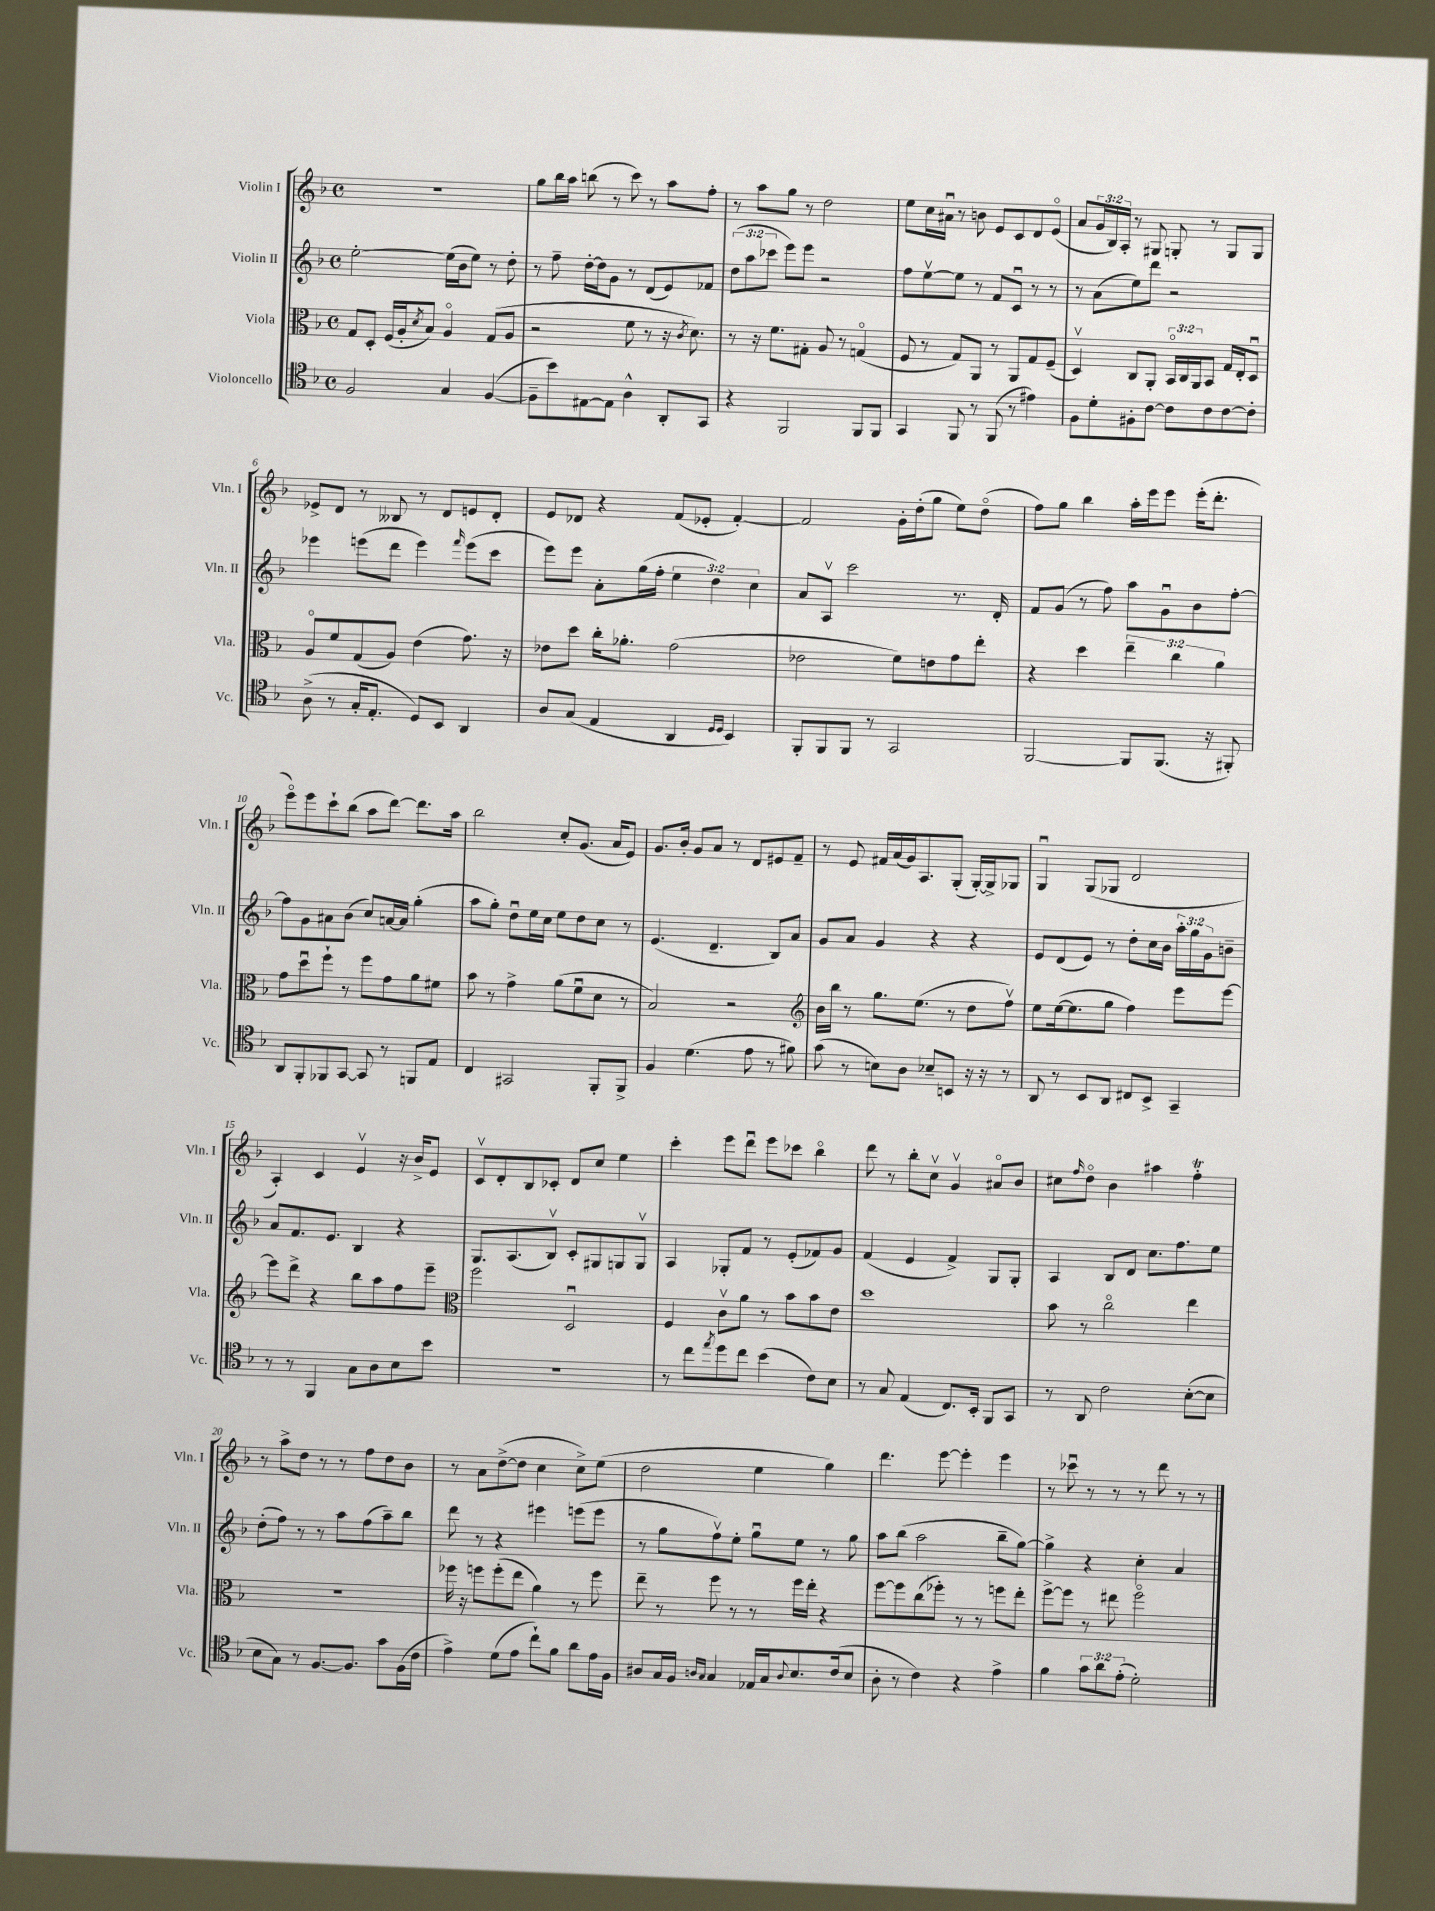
<<
\new StaffGroup <<
\new Staff = "s0" \with { instrumentName = "Violin I" shortInstrumentName = "Vln. I" } {
    \clef treble \key f \major \defaultTimeSignature \time 4/4 \override Staff.TupletNumber.text = #tuplet-number::calc-fraction-text
    R1 |
    g''8 bes''16 a''16 b''8( r8 c'''8) r8 a''8 f''8-. |
    r8 a''8 g''8 r8 d''2 |
    e''8 c''16 ais'16\downbow r8 b'8 e'8 c'8 d'8 e'8\flageolet( |
    a'8 \tuplet 3/2 { g'16 bes16) a16-. } r8 gis8 g8-. r8 g8 g8 |
    ees'8-> d'8 r8 beses8 r8 d'8 e'8 d'8-. |
    e'8 des'8 r4 f'8( ees'8-. f'4~-.) |
    f'2 g'16-. d''16-.( g''8 e''8) d''8\flageolet( |
    f''8) g''8 bes''4 a''16-. e'''16 e'''8 e'''16-.( d'''8.-. |
    e'''8\flageolet) e'''8 c'''8-! bes''8( a''8 d'''8~) d'''8. a''16 |
    bes''2 c''8-. g'8.( a'16 e'8) |
    g'8. bes'16-. g'8 a'8 r8 d'8 eis'8 f'8-- |
    r8 e'8 fis'16 a'16( g'16) a8. g8-.( g16~-.) g16-> ges8 |
    g4\downbow g8( ges8 d'2 |
    a4-.) c'4 e'4\upbow r16 bes'16-> e'8 |
    c'8\upbow d'8-. bes8 ces'8-. d'8 c''8 e''4 |
    c'''4-. e'''8 d'''8\downbow e'''8 ces'''8 bes''4\flageolet |
    d'''8 r8 bes''8-. c''8\upbow g'4\upbow ais'8\flageolet bes'8 |
    cis''8 \grace { f''16 } d''8\flageolet bes'4 ais''4 f''4-.\trill |
    r8 a''8-> d''8 r8 r8 f''8 d''8 bes'8 |
    r8 a'8 d''8~->( d''8 c''4 c''8->) e''8( |
    d''2 e''4 g''4) |
    d'''4. e'''8~ e'''4-. e'''4 |
    r8 ces'''8\downbow r8 r8 r8 d'''8 r8 r8 \bar "|." |
}
\new Staff = "s1" \with { instrumentName = "Violin II" shortInstrumentName = "Vln. II" } {
    \clef treble \key f \major \defaultTimeSignature \time 4/4 \override Staff.TupletNumber.text = #tuplet-number::calc-fraction-text
    e''2~-. e''16( bes'16 e''8) r8 d''8-. |
    r8 f''8-- d''16~-. d''16 g'8 r8 d'8( e'8) fes'8 |
    \tuplet 3/2 { d''8( a''8 ces'''8 } e'''8) e'''8 r2 |
    f''8 e''8~\upbow e''8 r8 f'8 c'8\downbow r8 r8 |
    r8 a'8( e''8) d'''8 r2 |
    ees'''4 e'''8( d'''8 e'''4) \grace { f'''16 } e'''8( c'''8 |
    e'''8) e'''8 a'8-. g''16( f''16-. \tuplet 3/2 { e''4 d''4) c''4 } |
    a'8 a8\upbow c'''2 r8. d'16-. |
    f'8 g'8( r8 f''8) a''8 g'8\downbow bes'8 f''8~-. |
    f''8 g'8 ais'8 bes'8( c''8) a'16~ a'16 g''4-.( |
    a''8 g''8-.) d''8\downbow e''16 c''16 e''8 d''8 c''8 r8 |
    e'4.( d'4.-- bes8) a'8 |
    g'8 a'8 g'4 r4 r4 |
    e'8 d'8( e'8) r8 d''8-. c''16 bes'16 \tuplet 3/2 { a''16-. g''16 g'16 } b'8-- |
    a'8 f'8. e'8. bes4 r4 |
    g8. a8.( bes8\upbow) c'8-. gis8 g8 g8\upbow |
    a4 ges8-. f'8 r8 e'8-.( fes'8) g'8 |
    f'4( e'4 f'4->) g8 g8-. |
    a4 bes8 d'8 c''8. f''8. e''8 |
    d''8-.( f''8) r8 r8 a''8 f''8( a''8--) bes''8 |
    d'''8 r8 r4 eis'''4 e'''8( e'''8 |
    r8 g''8 f''8\upbow) e''8-. g''8\downbow e''8 r8 g''8 |
    a''8 bes''8( a''2 bes''8-- g''8~) |
    g''4-> r4 c''4-. a'4 \bar "|." |
}
\new Staff = "s2" \with { instrumentName = "Viola" shortInstrumentName = "Vla." } {
    \clef alto \key f \major \defaultTimeSignature \time 4/4 \override Staff.TupletNumber.text = #tuplet-number::calc-fraction-text
    g8 d8-. f16( a16-. \acciaccatura { d'8 } bes8) a4\flageolet g8( a8 |
    r2 f'8 r8 r16 \acciaccatura { c'8 } d'8.) |
    r8 r16 f'8. gis8-. a8 r8 g4\flageolet( |
    f8 r8 g8) a,8 r8 a,8 g8 f8--( |
    d4\upbow) c8 a,8-. \tuplet 3/2 { bes,16\flageolet c16 a,16 } bes,8 g16 e16-. d8\downbow |
    a8\flageolet f'8 g8( a8) e'4( g'8.) r16 |
    ees'8 d''8 c''16-. aes'8.-. g'2( |
    ees'2 f'8) e'8 g'8 e''8-. |
    r4 d''4 \tuplet 3/2 { e''4-- c''4 a'4 } |
    g'8 d''8\downbow f''8-! r8 f''8 g'8 a'8 fis'8 |
    bes'8 r8 g'4-> a'8( f'8\downbow d'8 r8 |
    bes2) r2 |
    \clef treble bes'16 bes''16 r8 g''8. e''8.( r8 d''8 f''8\upbow) |
    e''8 e''16~( e''8. g''8 f''4) e'''8 e'''8~ |
    e'''8 d'''8-> r4 bes''8 a''8 f''8 e'''8-- |
    \clef alto f''2 d2\downbow |
    f4 c'8\upbow a'8 r8 bes'8 bes'8 e'8 |
    d''1 |
    bes'8 r8 c''2\flageolet e''4 |
    r1 |
    fes''16 r16 f''8 f''8-.( e''8 a'4) r8 f''8 |
    e''8-- r8 f''8 r8 r8 f''16 e''16-. r4 |
    f''8~ f''8 c''8( fes''8-.) r8 r8 f''8 e''8-. |
    f''8~-> f''8 r8 eis''8 f''2\flageolet \bar "|." |
}
\new Staff = "s3" \with { instrumentName = "Violoncello" shortInstrumentName = "Vc." } {
    \clef tenor \key f \major \defaultTimeSignature \time 4/4 \override Staff.TupletNumber.text = #tuplet-number::calc-fraction-text
    f2 g4 f4~( |
    f8-- bes'8) eis8~ eis8 a4-^ a,8-. g,8 |
    r4 f,2 f,8 f,8 |
    g,4 f,8 r8 f,8( r8 eis'4) |
    f8 d'8-. fis8-. c'8~ c'8 c'8 c'8~ c'8-. |
    a8->( r8 g16-. e8.-. d8) bes,8 a,4 |
    a8 g8( e4 a,4 \grace { d16 d16 } bes,4) |
    f,8-. f,8 f,8 r8 g,2 |
    f,2~ f,8 f,8.( r16 fis,8-.) |
    a,8 f,8-. fes,8 g,8~ g,8 r8 f,8 e8 |
    c4 gis,2 f,8-. f,8-> |
    f4 d'4.( e'8 r8 fis'8) |
    g'8( r8 b8) a8 bes8-- b,8 r16 r16 r8 |
    a,8 r8 bes,8 a,8 cis8 bes,8-> g,4-- |
    r8 r8 f,4 g8 a8 bes8 bes'8 |
    R1 |
    r8 c''8 \acciaccatura { e''8 } d''8 c''8 bes'4( c'8) bes8 |
    r8 g8 e4( c8.) bes,16-. f,8 g,8 |
    r8 a,8 c'2 bes8~-.( bes8 |
    bes8 g8) r8 f8.~ f8. g'8 f16( c'16 |
    e'4->) d'8( e'8 c''8-!) f'8 a'8 e'16 f16 |
    ais8 g16 f16 \grace { a16 g16 } g4 ees16 g16 \appoggiatura { a8 } bes8. c'16( bes8 |
    a8-. r8 c'4) r4 e'4-> |
    f'4 \tuplet 3/2 { g'8 a'8 e'8-.( } d'2-.) \bar "|." |
}
>>
>>
